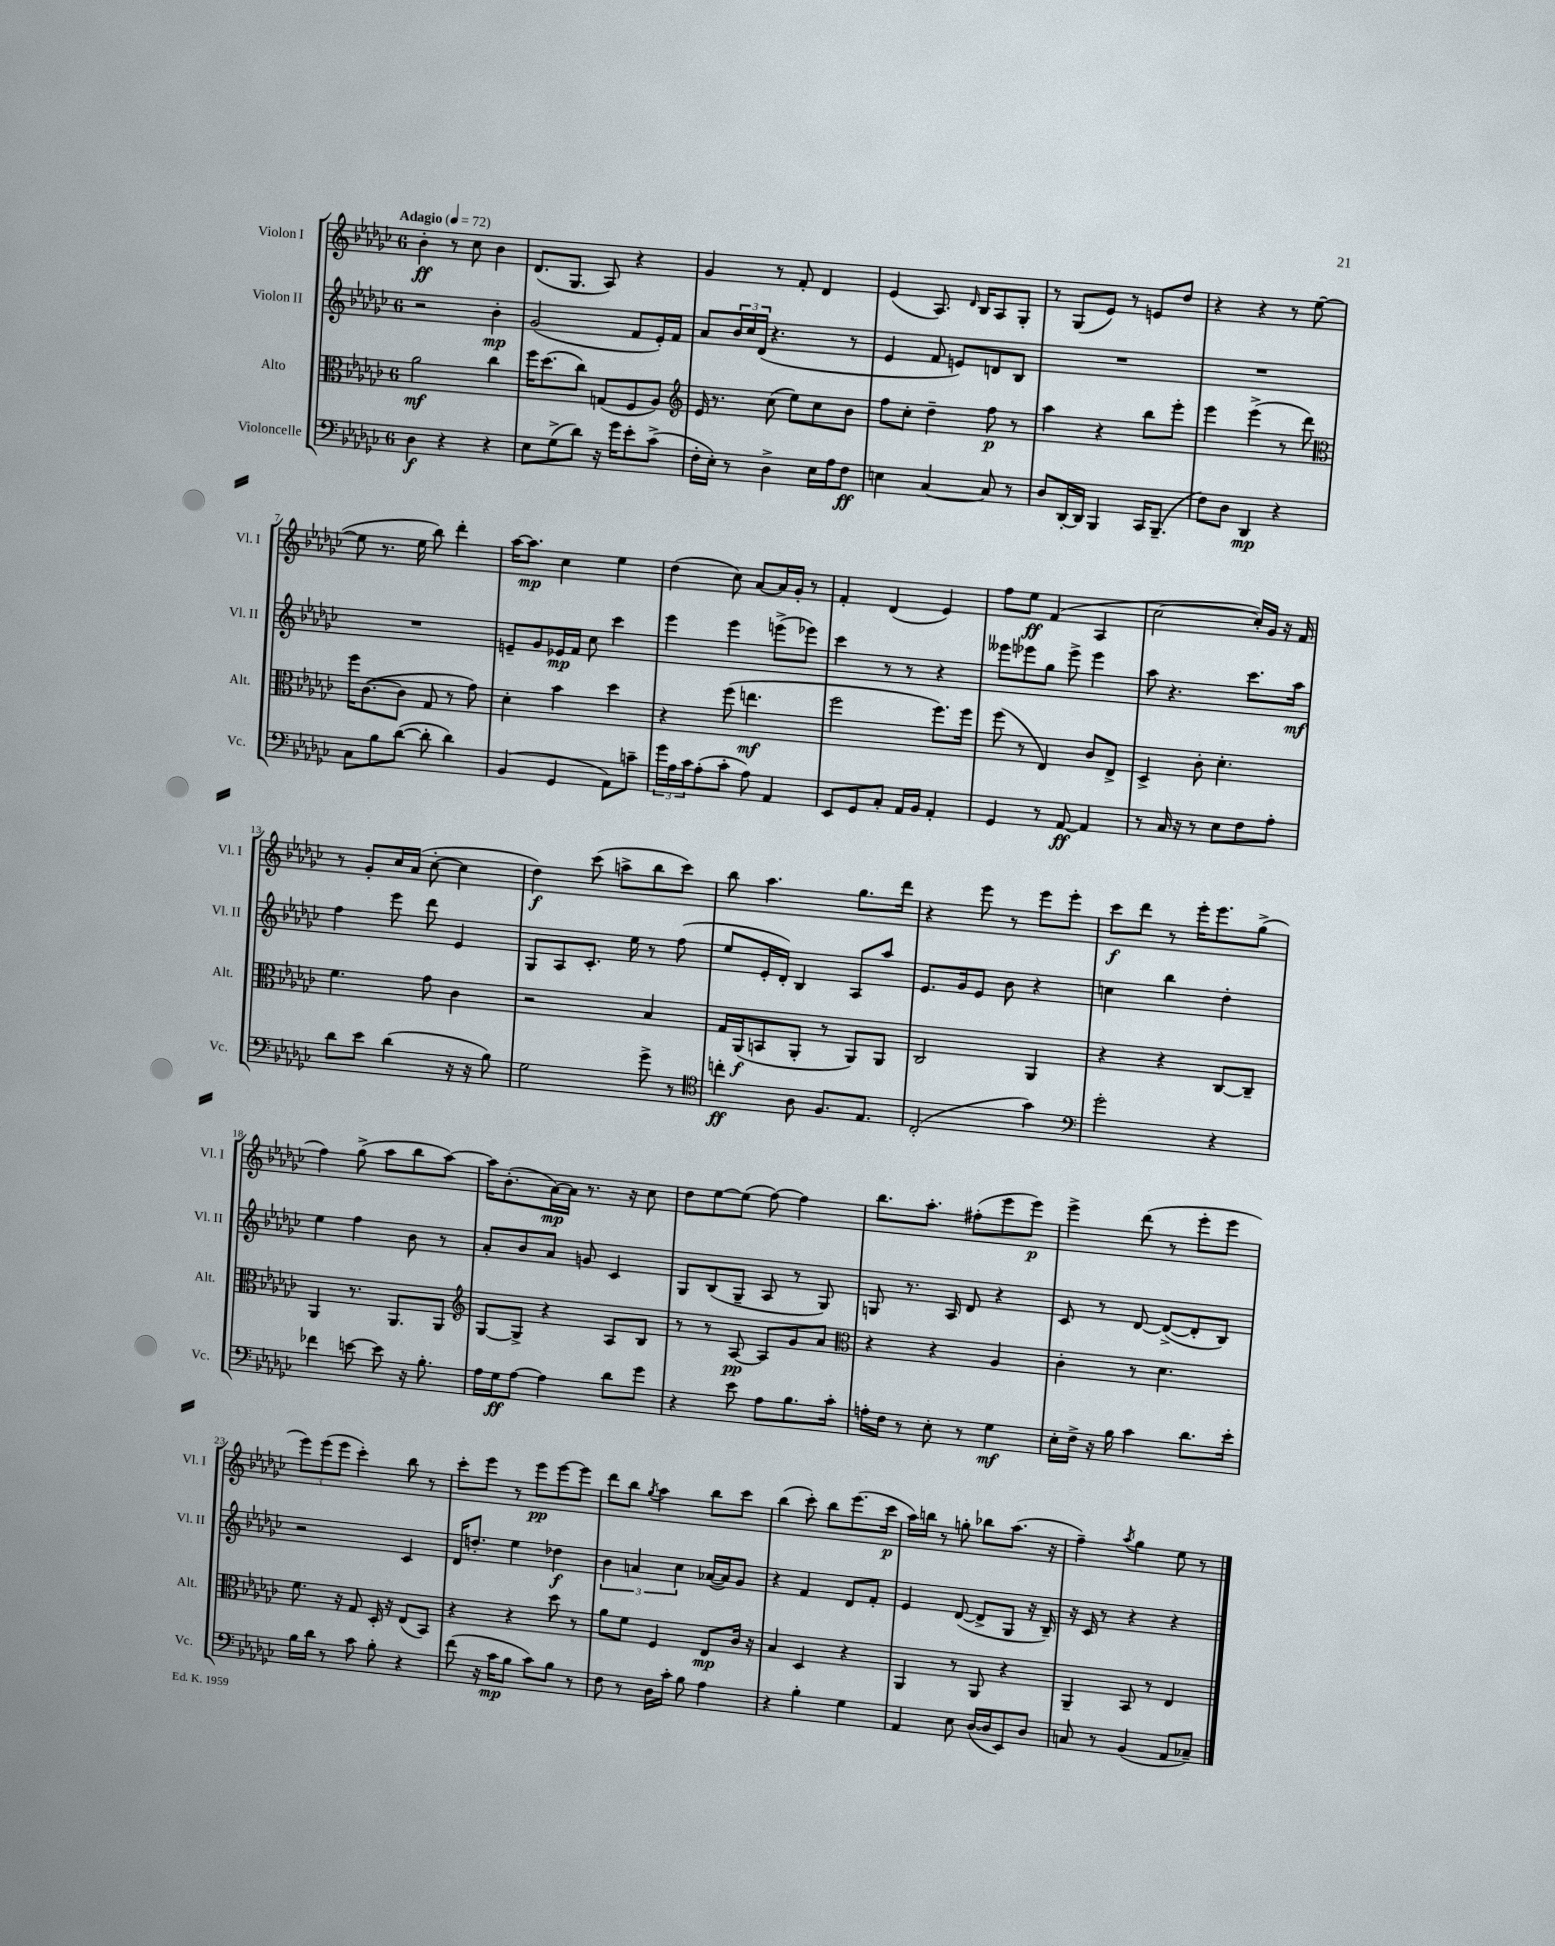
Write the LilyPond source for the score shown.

<<
\new StaffGroup <<
\new Staff = "s0" \with { instrumentName = "Violon I" shortInstrumentName = "Vl. I" } {
    \clef treble \key ges \major \once \override Staff.TimeSignature.style = #'single-digit \time 6/8 \tempo "Adagio" 4 = 72
    bes'4-.\ff r8 ces''8 bes'4 |
    des'8.( ges8. aes8) r4 |
    ges'4 r8 f'8-. des'4 |
    ees'4( aes8.) \grace { des'16 } bes16 aes8 ges8-. |
    r8 ges8( ees'8) r8 e'8 des''8 |
    r4 r4 r8 ees''8~( |
    ees''8 r8. ees''16 bes''8) des'''4-. |
    aes''16~ aes''8.\mp ces''4 ees''4 |
    des''4( ces''8) aes'8~ aes'16 ges'16-. r8 |
    f'4-. des'4( ees'4) |
    f''8 ees''8\ff f'4( aes4 |
    ces''2~ ces''16-.) ges'16 r16 f'16 |
    r8 ges'8-. ces''16 aes'16( ces''8~-. ces''4 |
    des''4\f) ces'''8( a''8-> bes''8 ces'''8) |
    bes''8 aes''4. ges''8. des'''16 |
    r4 ees'''8 r8 ees'''8 ees'''8-. |
    ces'''8\f des'''8 r8 ees'''16-. ees'''8. ges''8->( |
    f''4) ges''8->( aes''8 bes''8 aes''8~) |
    aes''16 bes'8.-.( aes'16~\mp) aes'16 r8. r16 ces''8 |
    des''8 ees''8~ ees''8( f''8~) f''4 |
    bes''8. aes''8.-. fis''8-.( ees'''8 ees'''8\p) |
    ees'''4-> des'''8( r8 ees'''8-. ees'''8 |
    \tuplet 3/2 { ees'''8) ees'''8( ees'''8 } ces'''4-.) bes''8 r8 |
    ces'''8-. ees'''8 r8 ees'''8\pp ees'''8~ ees'''8 |
    des'''8 bes''8 \acciaccatura { ges''8 } aes''4 bes''8 ces'''8 |
    bes''4( ces'''8-.) bes''8 ees'''8.( ces'''16\p |
    aes''16) b''16 r8 g''8-. bes''8 aes''8.( r16 |
    f''4--) \acciaccatura { aes''8 } ges''4 ees''8 r8 \bar "|." |
}
\new Staff = "s1" \with { instrumentName = "Violon II" shortInstrumentName = "Vl. II" } {
    \clef treble \key ges \major \once \override Staff.TimeSignature.style = #'single-digit \time 6/8
    r2 bes'4-.\mp |
    ges'2( f'8 ees'16-.) f'16 |
    aes'8 \tuplet 3/2 { bes'16 ces''16 des'16( } r4. r8 |
    ees'4 f'8 e'8) d'8 bes8 |
    R2. |
    R2. |
    R2. |
    e'8-- ges'8 ees'16\mp f'16 ces''8 ces'''4 |
    ees'''4 ees'''4 e'''8->( ees'''8) |
    ces'''4 r8 r8 r4 |
    eeses'''8 ees'''8 ges''8 ees'''8-> ees'''4 |
    aes''8 r4. ces'''8. aes''16\mf |
    f''4 ees'''8 des'''8 ees'4 |
    ges8 aes8 ces'8.-. ees''16 r8 f''8( |
    ees''8 ees'16-. des'16-.) bes4 aes8 aes''8 |
    ees'8. ges'16 ees'8 bes'8 r4 |
    c''4 bes''4 des''4-. |
    ees''4 f''4 bes'8 r8 |
    aes'8-. bes'8 aes'8 g'8 ces'4 |
    ges8 bes8( ges8-- aes8 r8 ges8) |
    g8 r8. aes16 des'8 r4 |
    ces'8 r8 des'8~ des'8~->( des'8-. bes8) |
    r2 ces'4 |
    des'16 d''8.-. ees''4 des''4\f |
    \tuplet 3/2 { bes'4 a'4 ces''4 } aes'16~( aes'16) ges'8 |
    r4 f'4 des'8 f'8-. |
    ees'4 des'8~( des'8-> ges8 r16 bes16--) |
    r16 ces'16 r8 r4 r4 \bar "|." |
}
\new Staff = "s2" \with { instrumentName = "Alto" shortInstrumentName = "Alt." } {
    \clef alto \key ges \major \once \override Staff.TimeSignature.style = #'single-digit \time 6/8
    aes'2\mf ces''4 |
    f''16 des''8.( ces''8) g8( f8 aes8) |
    \clef treble ees'16 r8. ces''8( ees''8) ces''8 bes'8 |
    f''8 ces''8-. des''4-- f''8\p r8 |
    aes''4 r4 bes''8 ees'''8-. |
    ees'''4 ees'''4->( r8 des'''8) |
    \clef alto f''16 ces'8.~( ces'8 ges8 r8 ges'8) |
    des'4-. bes'4 des''4 |
    r4 f''8( e''4.\mf |
    f''2 f''8.) f''16 |
    f''8( r8 ees4) ces'8 ees8-> |
    des4-> ces'8-. des'4.-. |
    f'4. ges'8 ces'4 |
    r2 bes4 |
    ges16 aes,16\f( b,8 aes,8-. r8 aes,8) aes,8 |
    ces2 aes,4 |
    r4 r4 ces8~ ces8-- |
    aes,4 r8. aes,8. aes,8 |
    \clef treble ges8~ ges8-> r4 aes8 bes8 |
    r8 r8 aes8~\pp aes8 ges'8 aes'8 |
    \clef alto r4 r4 aes4 |
    ces'4-. r8 des'4. |
    f'8. r16 ges8 des16-. r16 ees8( bes,8) |
    r4 r4 des''8 r8 |
    aes'8 f'8 f4 ees8\mp ces'16 r16 |
    bes4 des4 r4 |
    aes,4 r8 aes,8 r4 |
    aes,4-- bes,8 r8 ees4 \bar "|." |
}
\new Staff = "s3" \with { instrumentName = "Violoncelle" shortInstrumentName = "Vc." } {
    \clef bass \key ges \major \once \override Staff.TimeSignature.style = #'single-digit \time 6/8
    des4\f r4 r4 |
    ees8 ges8->( des'8) r16 ges'16 ees'8-. ces'8->( |
    f16-. ees16-.) r8 des4-> ees16 aes16 f8\ff |
    e4 ces4~ ces8 r8 |
    des8 des,16~-. des,16 bes,,4 ces,16 bes,,8.--( |
    f8) des8 des,4\mp r4 |
    ces8 bes8 des'8~( des'8-. des'4) |
    bes,4( ges,4 aes,8) c'8-- |
    \tuplet 3/2 { ges'16 aes16 ces'16 } aes8-.( ces'8-. aes8) aes,4 |
    ees,8 ges,8 ces8-. aes,16 bes,16 aes,4-. |
    ges,4 r8 aes,8~\ff aes,4 |
    r8 ces16 r16 r8 ees8 f8 aes8-. |
    des'8 ees'8 des'4( r16 r16 bes8) |
    ges2 ges'8-> r8 |
    \clef tenor c''4-.\ff aes8 f8. ees8. |
    ces2-.( ges'4) |
    \clef bass ges'2-. r4 |
    fes'4 e'8~ e'8 r16 bes8.-. |
    aes16 ges16\ff aes8~ aes4 des'8 ges'8 |
    r4 ees'8 aes8 bes8. ces'16-. |
    a16-. f16 r8 ees8-. r8 ges4\mf |
    ees16-. f16-> r16 bes16 ces'4 des'8. ees'16-. |
    bes16 des'16 r8 ces'8 bes8-. r4 |
    f'8( r16 ces'16\mp bes8 ces'8) bes8 r8 |
    f8 r8 des16 ces'16-. bes8 aes4 |
    r4 bes4-. ges4 |
    aes,4 ees8 des16~( des16 ees,8) des8 |
    c8 r8 bes,4( aes,8 ces8--) \bar "|." |
}
>>
>>
